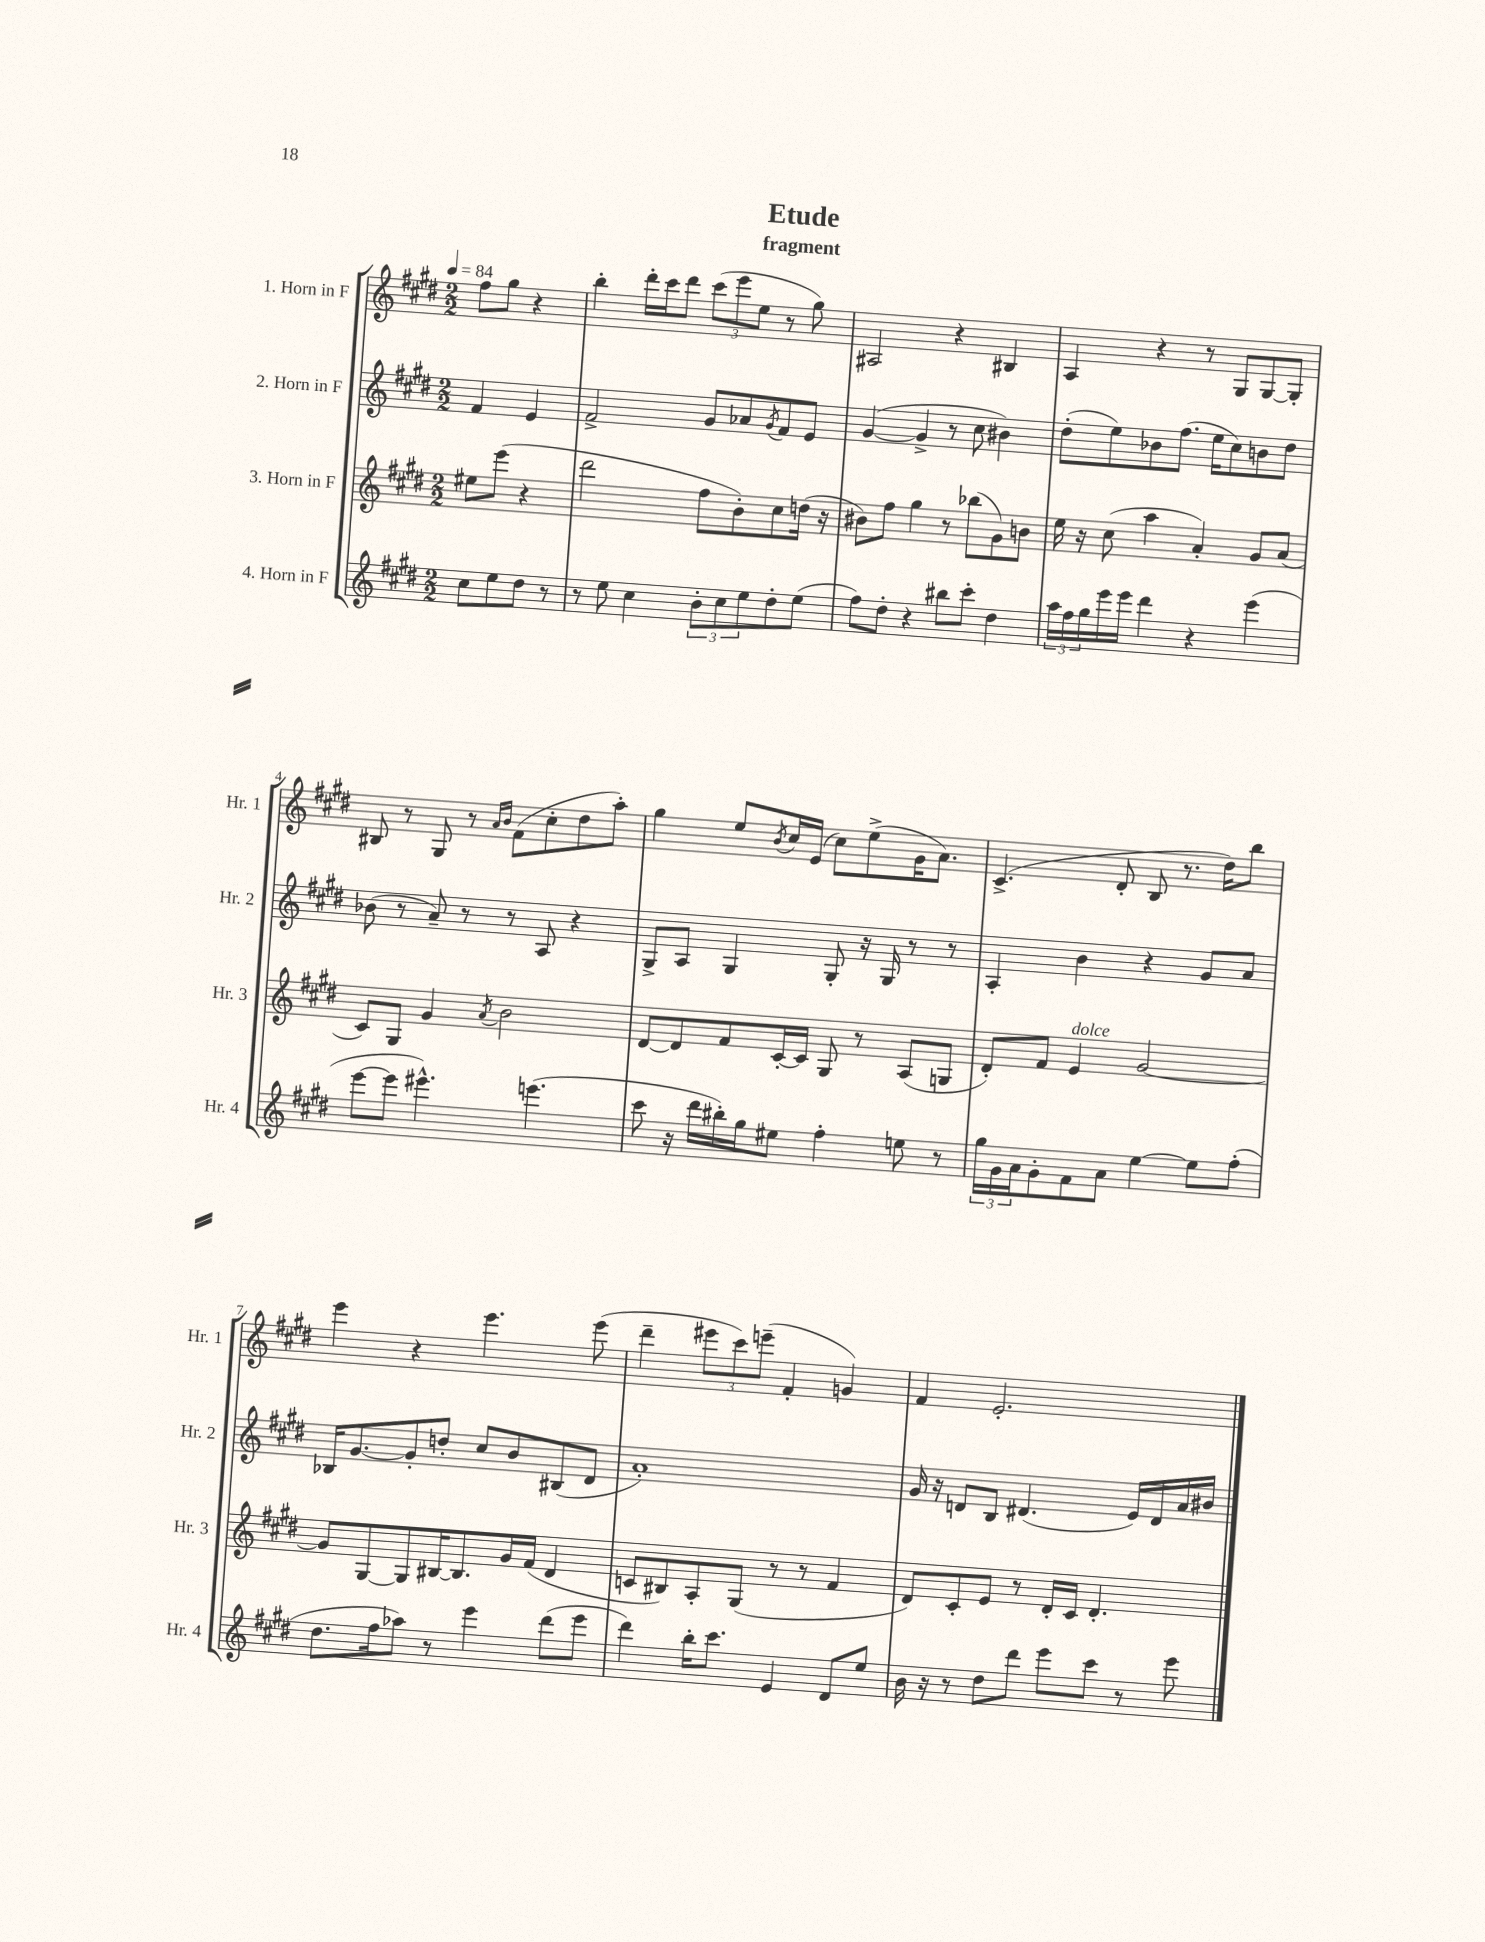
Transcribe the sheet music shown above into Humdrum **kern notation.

**kern	**kern	**kern	**kern
*part4	*part3	*part2	*part1
*staff4	*staff3	*staff2	*staff1
*I"4. Horn in F	*I"3. Horn in F	*I"2. Horn in F	*I"1. Horn in F
*I'Hr. 4	*I'Hr. 3	*I'Hr. 2	*I'Hr. 1
*clefG2	*clefG2	*clefG2	*clefG2
*k[f#c#g#d#]	*k[f#c#g#d#]	*k[f#c#g#d#]	*k[f#c#g#d#]
*M2/2	*M2/2	*M2/2	*M2/2
*MM84	*MM84	*MM84	*MM84
=	=	=	=
8cc#\L	8ee#X\L	4f#/	8ff#\L
8ee\	(8eee\J	.	8gg#\J
8dd#\J	4r	4e/	4r
8r	.	.	.
=1	=1	=1	=1
8r	2ddd#\	2f#^/	4bb'\
8ee\	.	.	.
4cc#\	.	.	16ddd#'\LL
.	.	.	16ccc#\J
.	.	.	8ddd#\J
12b'\L	8ff#\L	8g#/L	(12ccc#\L
12cc#\	.	.	12eee\
.	8b'\)	8a-X/	.
12ee\	.	.	12ee\J
.	.	8qg#/	.
8dd#'\	8cc#\	8f#/	8r
(8ee\J	(16ddn\Jk	8e/J	8gg#\)
.	16r	.	.
=2	=2	=2	=2
8ff#\L)	8b#X\L)	([4g#/	2A#X/
8dd#'\J	8ff#\J	.	.
4r	4gg#\	4g#^/]	.
8bb#X\L	8r	8r	4r
8ccc#'\J	(8bb-X\L	8cc#\	.
4dd#\	8g#\)	4b#X\)	4B#X/
.	8bn\J	.	.
=3	=3	=3	=3
24aa\LL	16ee\	(8dd#'\L	4A/
24ff#\	.	.	.
.	16r	.	.
24gg#\	.	.	.
16eee\	(8cc#\	8ee\)	.
16eee\JJ	.	.	.
4ddd#\	4aa\	8b-X\	4r
.	.	(8.ff#\J	.
4r	4a'/)	.	8r
.	.	16ee\KL	.
.	.	8cc#\)	8G#/L
(4eee\	8g#/L	8bn\	[8G#/
.	(8a/J	8dd#\J	8G#'/J]
!!LO:LB:g=z
=4	=4	=4	=4
[8eee\L	8c#/L)	(8b-X\	8B#X/
8eee\J]	8G#/J	8r	8r
4.eee#X^^\)	4g#/	8a~/)	8G#/
.	.	8r	8r
.	.	.	16qqa/LL
.	8qa/	.	16qqb/JJ
.	2b\	8r	(8f#\L
(4.eeen\	.	8A/	8cc#'\
.	.	4r	8dd#\
.	.	.	8aa'\J)
=5	=5	=5	=5
8ccc#\	[8d#/L	8G#^/L	4gg#\
16r	8d#/]	8A/J	.
16ddd#\LL	.	.	.
16bb#X'\)	8f#/	4G#/	8ee/L
16gg#\J	.	.	.
.	.	.	8qb/
8ee#X\J	[16c#'/L	.	16cc#/L
.	16c#/JJ]	.	(16e/JJ
4ff#'\	8G#/	8G#'/	8cc#\L)
.	8r	16r	(8ee^\
.	.	16G#/	.
8een\	(8A/L	8r	16g#\K
.	.	.	8.a\J)
8r	8Gn/J	8r	.
=6	=6	=6	=6
24gg#\LL	8d#'/L)	4A'/	(4.c#^/
24g#\	.	.	.
24a\J	.	.	.
8g#'\	8f#/J	.	.
!	!LO:TX:a:i:t=dolce	!	!
8f#\	4e/	4b\	.
8a\J	.	.	8d#'/
[4ee\	[2g#/	4r	8B/
.	.	.	8.r
8ee\L]	.	8g#/L	.
.	.	.	16dd#\KL)
(8ff#'\J	.	8a/J	8bb\J
!!LO:LB:g=z
=7	=7	=7	=7
8.dd#\L	8g#/L]	16B-X/KL	4eee\
.	.	[8.g#/	.
.	[8G#/	.	.
16ff#\k	.	.	.
8aa-X\J)	8G#/]	8g#'/]	4r
8r	[16B#X/K	8ddn'/J	.
.	8.B#/]	.	.
4eee\	.	8cc#/L	4.eee\
.	16g#/L	8b/	.
.	(16f#/JJ	.	.
(8ddd#\L	4d#/	(8B#X/	.
8eee\J	.	8d#/J	(8eee\
=8	=8	=8	=8
4ddd#\)	8cn/L	1a')	4ddd#~\
.	8B#X/)	.	.
16bb'\KL	8A'/	.	12eee#X\L
8.ccc#\J	.	.	.
.	.	.	12ccc#\)
.	(8G#/J	.	.
.	.	.	(12eeen~\J
4e/	8r	.	4f#'/
.	8r	.	.
8d#/L	4f#/	.	4gn/)
8ee/J	.	.	.
=9	=9	=9	=9
16b\	8d#/L)	16g#/	4f#/
16r	.	16r	.
8r	8c#'/	8dn/L	.
8dd#\L	8e/J	8B/J	2.e'/
8ddd#\J	8r	(4.d#X/	.
8eee\L	16d#'/LL	.	.
.	16c#/JJ	.	.
8ccc#\J	4.d#'/	.	.
8r	.	16e/LL)	.
.	.	16d#/	.
8eee\	.	16a/	.
.	.	16b#X/JJ	.
==	==	==	==
*-	*-	*-	*-
